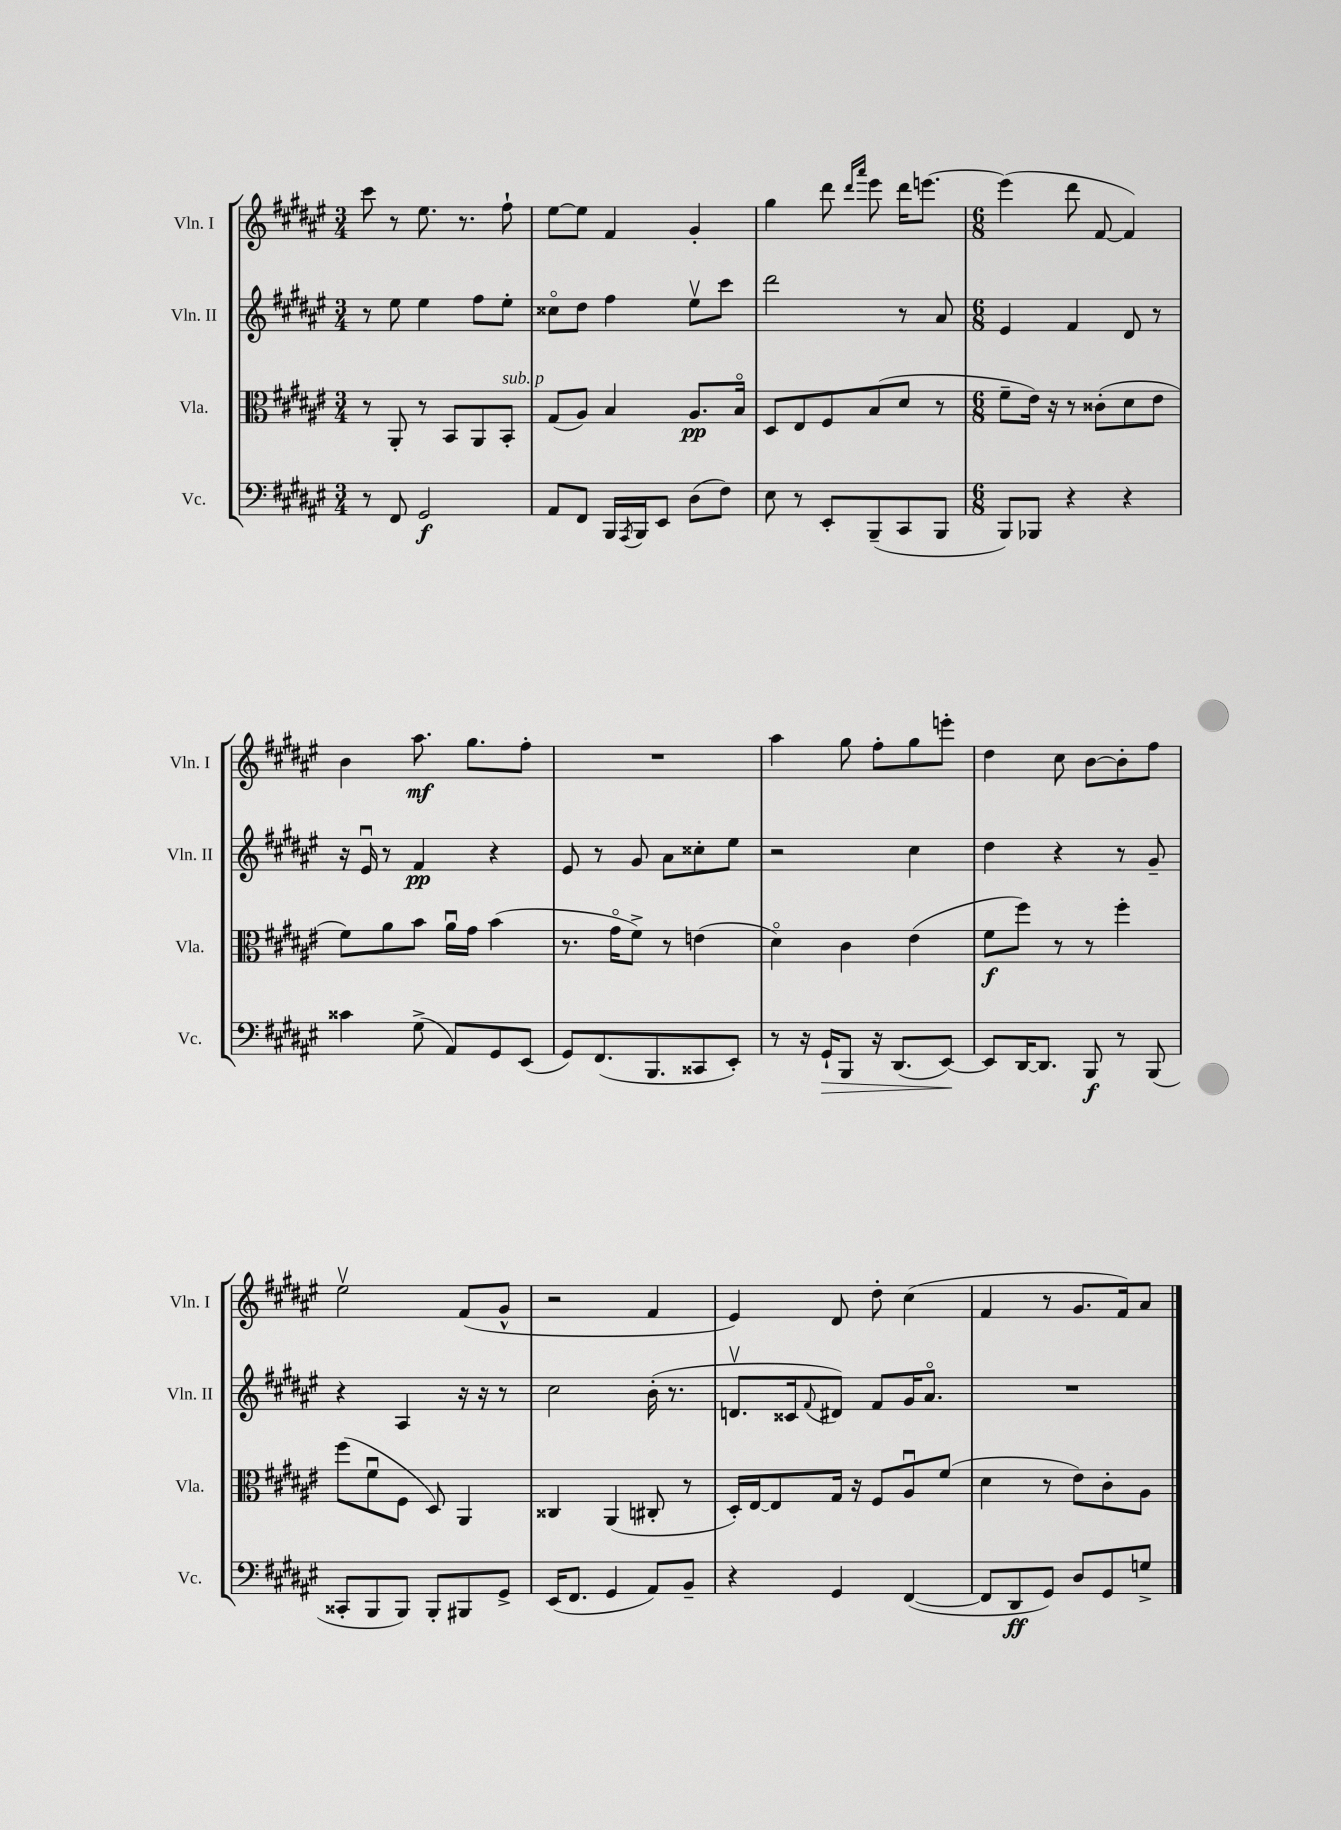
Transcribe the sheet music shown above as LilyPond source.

<<
\new StaffGroup <<
\new Staff = "s0" \with { instrumentName = "Vln. I" shortInstrumentName = "Vln. I" } {
    \clef treble \key fis \major \numericTimeSignature \time 3/4
    cis'''8 r8 eis''8. r8. fis''8-! |
    eis''8~ eis''8 fis'4 gis'4-. |
    gis''4 dis'''8 \grace { dis'''16 ais'''16 } eis'''8 dis'''16 e'''8.~ |
    \numericTimeSignature \time 6/8 e'''4( dis'''8 fis'8~ fis'4) |
    b'4 ais''8.\mf gis''8. fis''8-. |
    R2. |
    ais''4 gis''8 fis''8-. gis''8 e'''8-. |
    dis''4 cis''8 b'8~ b'8-. fis''8 |
    eis''2\upbow fis'8( gis'8-^ |
    r2 fis'4 |
    eis'4) dis'8 dis''8-. cis''4( |
    fis'4 r8 gis'8. fis'16) ais'8 \bar "|." |
}
\new Staff = "s1" \with { instrumentName = "Vln. II" shortInstrumentName = "Vln. II" } {
    \clef treble \key fis \major \numericTimeSignature \time 3/4
    r8 eis''8 eis''4 fis''8 eis''8-. |
    cisis''8\flageolet dis''8 fis''4 eis''8\upbow cis'''8 |
    dis'''2 r8 ais'8 |
    \numericTimeSignature \time 6/8 eis'4 fis'4 dis'8 r8 |
    r16 eis'16\downbow r8 fis'4\pp r4 |
    eis'8 r8 gis'8 ais'8 cisis''8-. eis''8 |
    r2 cis''4 |
    dis''4 r4 r8 gis'8-- |
    r4 ais4 r16 r16 r8 |
    cis''2 b'16-.( r8. |
    d'8.\upbow cisis'16 \appoggiatura { fis'8 } dis'8) fis'8 gis'16 ais'8.\flageolet |
    R2. \bar "|." |
}
\new Staff = "s2" \with { instrumentName = "Vla." shortInstrumentName = "Vla." } {
    \clef alto \key fis \major \numericTimeSignature \time 3/4
    r8 ais,8-. r8 b,8 ais,8 b,8-.^\markup { \italic "sub. p" } |
    gis8( ais8) b4 ais8.\pp b16\flageolet |
    dis8 eis8 fis8 b8( dis'8 r8 |
    \numericTimeSignature \time 6/8 fis'8-- eis'16) r16 r8 cisis'8-.( dis'8 eis'8 |
    fis'8) ais'8 b'8 ais'16\downbow gis'16 b'4( |
    r8. gis'16\flageolet fis'8->) r8 e'4( |
    dis'4\flageolet) cis'4 eis'4( |
    fis'8\f fis''8) r8 r8 fis''4-. |
    fis''8( fis'8\downbow fis8 dis8) ais,4 |
    cisis4 ais,4( cis8-. r8 |
    dis16-.) eis16~ eis8 gis16 r16 fis8 ais8\downbow fis'8( |
    dis'4 r8 eis'8) cis'8-. ais8 \bar "|." |
}
\new Staff = "s3" \with { instrumentName = "Vc." shortInstrumentName = "Vc." } {
    \clef bass \key fis \major \numericTimeSignature \time 3/4
    r8 fis,8 gis,2\f |
    ais,8 fis,8 b,,16 \acciaccatura { ais,,8 } b,,16 eis,8 dis8( fis8) |
    eis8 r8 eis,8-. b,,8--( cis,8 b,,8 |
    \numericTimeSignature \time 6/8 b,,8) bes,,8 r4 r4 |
    cisis'4 gis8->( ais,8) gis,8 eis,8( |
    gis,8) fis,8.( b,,8. cisis,8 eis,8-.) |
    r8 r16 gis,16-!\> b,,8 r16 dis,8.( eis,8~\!) |
    eis,8 dis,16~ dis,8. b,,8\f r8 b,,8( |
    cisis,8-. b,,8 b,,8) b,,8-. bis,,8 gis,8-> |
    eis,16( fis,8. gis,4 ais,8) b,8-- |
    r4 gis,4 fis,4~( |
    fis,8 dis,8\ff gis,8) dis8 gis,8 g8-> \bar "|." |
}
>>
>>
\layout { \context { \Score \remove "Bar_number_engraver" } }
